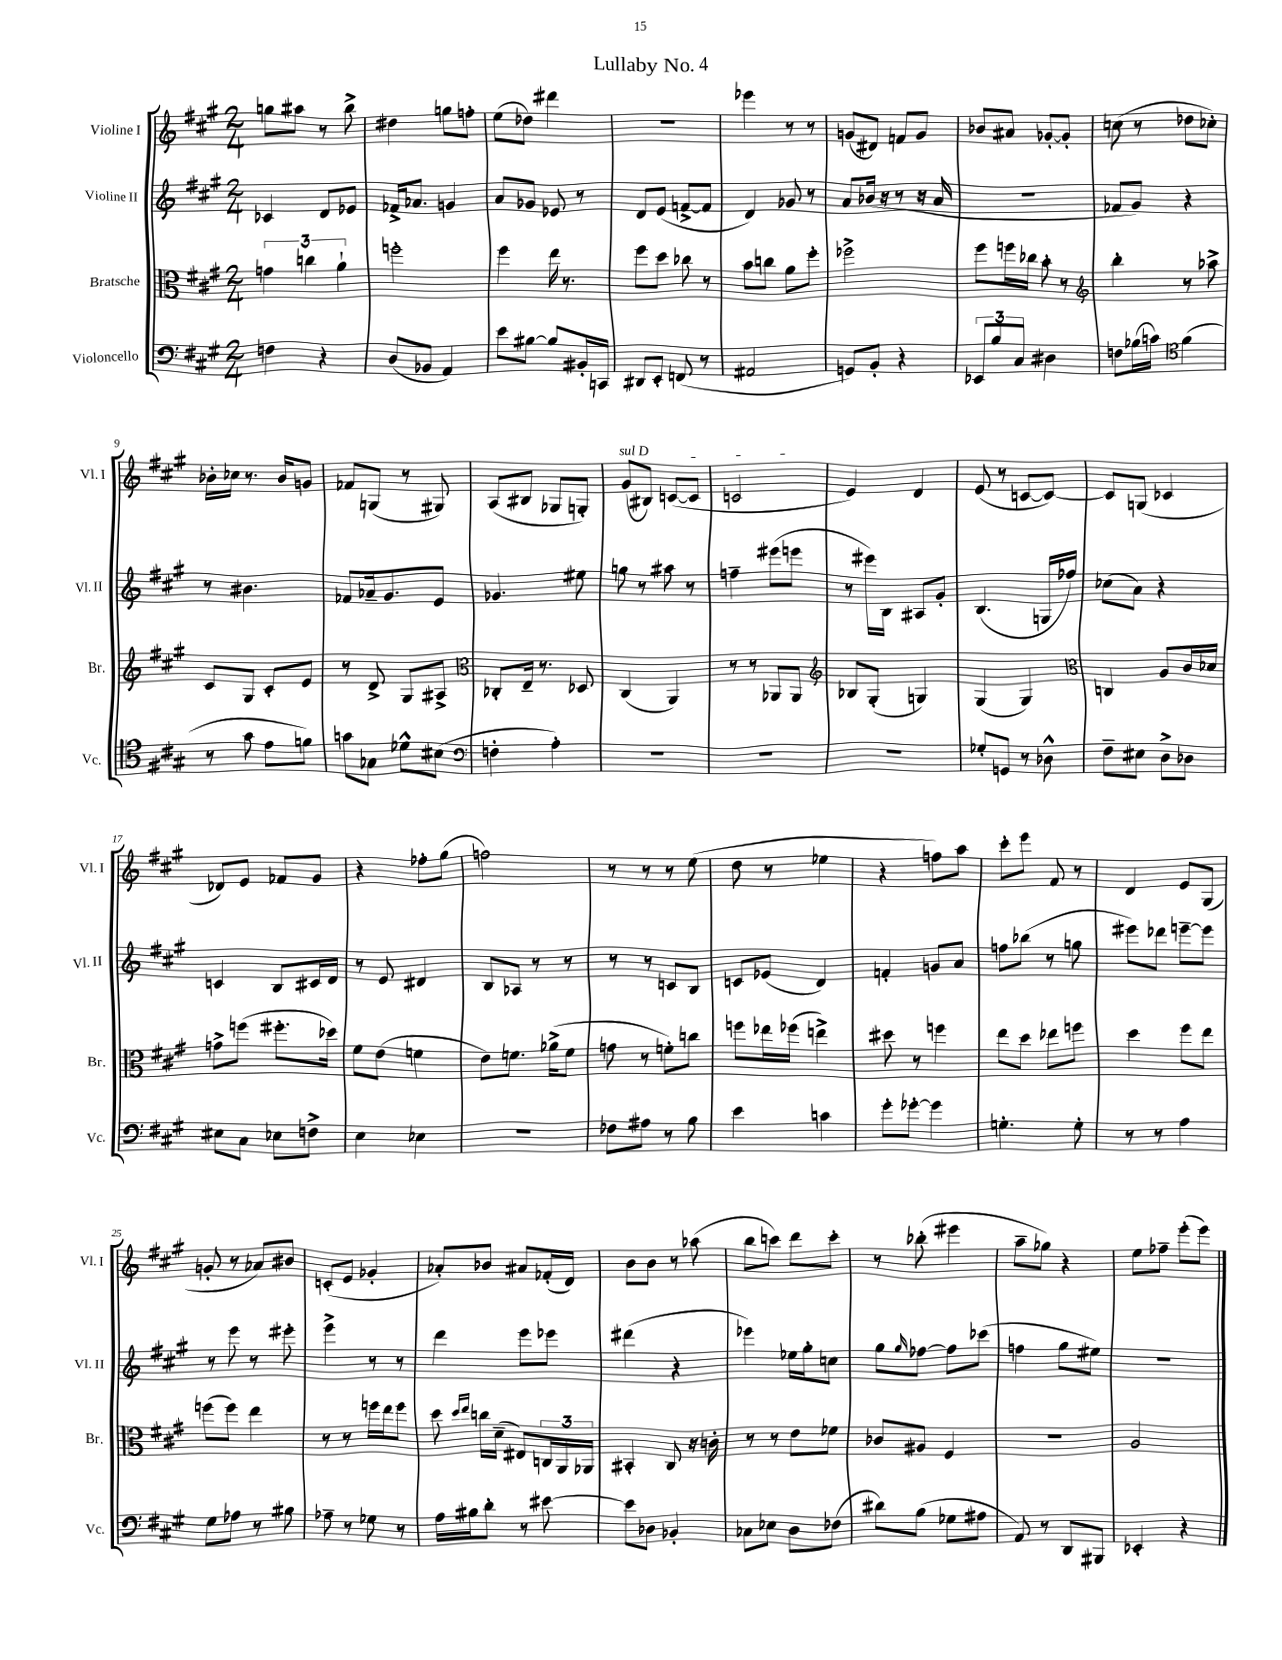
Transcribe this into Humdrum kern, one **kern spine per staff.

**kern	**kern	**kern	**kern
*staff4	*staff3	*staff2	*staff1
*clefF4	*clefC3	*clefG2	*clefG2
*k[f#c#g#]	*k[f#c#g#]	*k[f#c#g#]	*k[f#c#g#]
*M2/4	*M2/4	*M2/4	*M2/4
4F\	6g\	4c-/	8gg\L
.	.	.	8aa#\J
.	6cc\	.	.
4r	.	8d/L	8r
.	6a`\	.	.
.	.	8e-/J	8bb^\
=	=	=	=
(8D/L	2ff'\	16f-^/LK	4dd#\
.	.	8.a-/J	.
8BB-/J	.	.	.
4AA/)	.	4g/	8gg\L
.	.	.	8ff'\J
=	=	=	=
8e\L	4ff#\	8a/L	(8ee\L
[8B#\J	.	8g-/J	8dd-\J)
8B#/]L	16ee\	8e-/	4ddd#\
.	8.r	.	.
16BB#'/L	.	8r	.
16CC/JJ	.	.	.
=	=	=	=
8DD#/L	8ff#\L	8d/L	2r
8EE'/J	8dd\J	(8e/J	.
(8FF/	8cc-\	[8f^/L	.
8r	8r	8f/]J	.
=	=	=	=
2AA#/	8b\L	4d/)	4eee-\
.	8cc\J	.	.
.	8a\L	8g-/	8r
.	8ff#'\J	8r	8r
=	=	=	=
8GG/L)	2ff-^\	8a/L	(8g/L
8BB'/J	.	(16b-/Jk	8d#/J)
.	.	16r	.
4r	.	8r	8f/L
.	.	16r	8g/J
.	.	16a/	.
=	=	=	=
12EE-/L	8ff#\L	2r	8b-/L
12B/	.	.	.
.	16ff\L	.	8a#/J
12C#/J	.	.	.
.	16cc-\JJ	.	.
4D#\	8b'\	.	[8g-'/L
.	8r	.	8g-'/]J
=	=	=	=
*	*clefG2	*	*
8F\L	4bb'\	8f-/L	(8cc\
(16B-\L	.	8g#/J)	8r
16c\JJ)	.	.	.
*clefC4	*	*	*
(4f#\	8r	4r	8dd-\L
.	8aa-^\	.	8cc-'\J)
=	=	=	=
8r	8c#/L	8r	16b-'\LL
.	.	.	16cc-\JJ
8g#\	8G#/J	4.b#\	8.r
8e\L	8c#'/L	.	.
.	.	.	16b-/LK
8f\J)	8e/J	.	8g/J
=	=	=	=
8g\L	8r	8f-/L	8f-/L
8G-\J	8d^/	16a-~/k	(8G/J
.	.	8.g#/	.
8d-^^\L	8G#/L	.	8r
(8B#\J	8A#^/J	8e/J	8G#/)
=	=	=	=
*clefF4	*clefC3	*	*
4F'\	8C-'/L	4.g-/	(8A/L
.	16E~/Jk	.	8B#/J
.	8.r	.	.
4A'\)	.	.	8G-/L
.	8D-/	8ee#\	8G'/J)
=	=	=	=
2r	(4C#/	8gg\	(8g#/L
.	.	8r	8B#/J)
.	4AA/)	8aa#\	([8c/L
.	.	8r	8c/]J
=	=	=	=
2r	8r	4ff~\	2c/
.	8r	.	.
.	8AA-/L	(8eee#\L	.
.	8AA-/J	8eee\J	.
=	=	=	=
*	*clefG2	*	*
2r	8B-/L	8r	4e/)
.	(8G#'/J	16eee#\LL)	.
.	.	16B\JJ	.
.	4G/)	8A#/L	4d/
.	.	8g#'/J	.
=	=	=	=
8G-'/L	(4G#/	(4.B/	(8e/
8GG/J	.	.	8r
8r	4G#/)	.	[8c/L
8D-^^\	.	16G/LL	8c/_J)
.	.	16ff-/JJ)	.
=	=	=	=
*	*clefC3	*	*
8F#~\L	4C/	(8cc-\L	8c/]L
8E#\J	.	8a\J)	(8G/J
8D^\L	8A/L	4r	4c-/
8D-\J	16c#/L	.	.
.	16d-/JJ	.	.
=	=	=	=
8E#\L	8g^\L	4c/	8d-/L)
8C#\J	(8ff\J	.	8e/J
8E-\L	8.ff#'\L	8B/L	8f-/L
8F^\J	.	16c#/L	8g#/J
.	16dd-\Jk)	16d/JJ	.
=	=	=	=
4E\	8f#\L	8r	4r
.	(8e\J	8e/	.
4E-\	4f\	4d#/	8ff-'\L
.	.	.	(8gg#\J
=	=	=	=
2r	8e\L)	8B/L	2ff\)
.	8.f\J	8A-/J	.
.	.	8r	.
.	(16a-^\LK	.	.
.	8f\J	8r	.
=	=	=	=
8F-\L	8g\	8r	8r
8A#\J	8r	8r	8r
8r	8f'\L)	8c/L	8r
8B\	8cc\J	8B/J	(8ee\
=	=	=	=
4e\	8ff\L	8c/L	8dd\
.	16ee-\L	(8e-/J	8r
.	(16ff-\JJ	.	.
4c\	4ee^\)	4d/)	4ee-\
=	=	=	=
8g#'\L	8dd#\	4f'/	4r
[8g-'\J	8r	.	.
4g-\]	4ff\	8g/L	8ff\L)
.	.	8a/J	8aa\J
=	=	=	=
4.G'\	8ee\L	8ff\L	8ccc#'\L
.	8dd\J	(8bb-\J	8eee\J
.	8ee-\L	8r	8f#/
8G'\	8ff\J	8gg\	8r
=	=	=	=
8r	4dd\	8eee#\L)	4d/
8r	.	8ddd-\J	.
4A\	8ff#\L	[8eee~\L	8e/L
.	8ee\J	8eee\]J	(8G#/J
=	=	=	=
8G#\L	(8ff\L	8r	8g'/
8A-\J	8ff\J)	8eee\	8r
8r	4ee\	8r	8a-/L)
8B#\	.	8eee#'\	8b#/J
=	=	=	=
8A-~\	8r	4eee^\	(8c'/L
8r	8r	.	8e/J
8G-\	16ff\LL	8r	4g-'/
.	16ee\J	.	.
8r	8ff\J	8r	.
=	=	=	=
16A\LL	8dd\	4ddd\	8a-'/L)
16B#\J	.	.	.
.	16qqdd/LL	.	.
.	16qqee/JJ	.	.
8d'\J	16cc\LL	.	8b-/J
.	(16d~\JJ	.	.
8r	8E#/L)	8eee\L	8a#/L
[8e#\	24C/L	8eee-\J	(16f-'/L
.	24AA/	.	.
.	.	.	16d/JJ)
.	24AA-/JJ	.	.
=	=	=	=
8e#\]L	4BB#'/	(4ddd#\	8b\L
8D-\J	.	.	8b\J
4BB-'/	8C#/	4r	8r
.	16r	.	(8aa-\
.	16c'\	.	.
=	=	=	=
8C-\L	8r	4eee-\)	8bb\L
8E-\J	8r	.	8ccc\J)
8D\L	8e\L	16ee-\LL	8ddd\L
.	.	16gg#'\J	.
(8F-\J	8f-\J	8cc\J	8ccc'\J
=	=	=	=
8d#\L)	8c-/L	8gg#\L	8r
.	.	16qqgg#/	.
(8B\J	8A#/J	[8ff-\J	(8bb-'\
8G-\L	4F#/	8ff-\]L	4eee#\
8A#\J	.	(8ccc-\J	.
=	=	=	=
8AA/)	2r	4ff\	8aa~\L
8r	.	.	8gg-\J)
8DD/L	.	8gg#\L	4r
8BBB#/J	.	8ee#\J)	.
=	=	=	=
4EE-'/	2A/	2r	8ee\L
.	.	.	8ff-~\J
4r	.	.	(8eee'\L
.	.	.	8eee\J)
==	==	==	==
*-	*-	*-	*-
